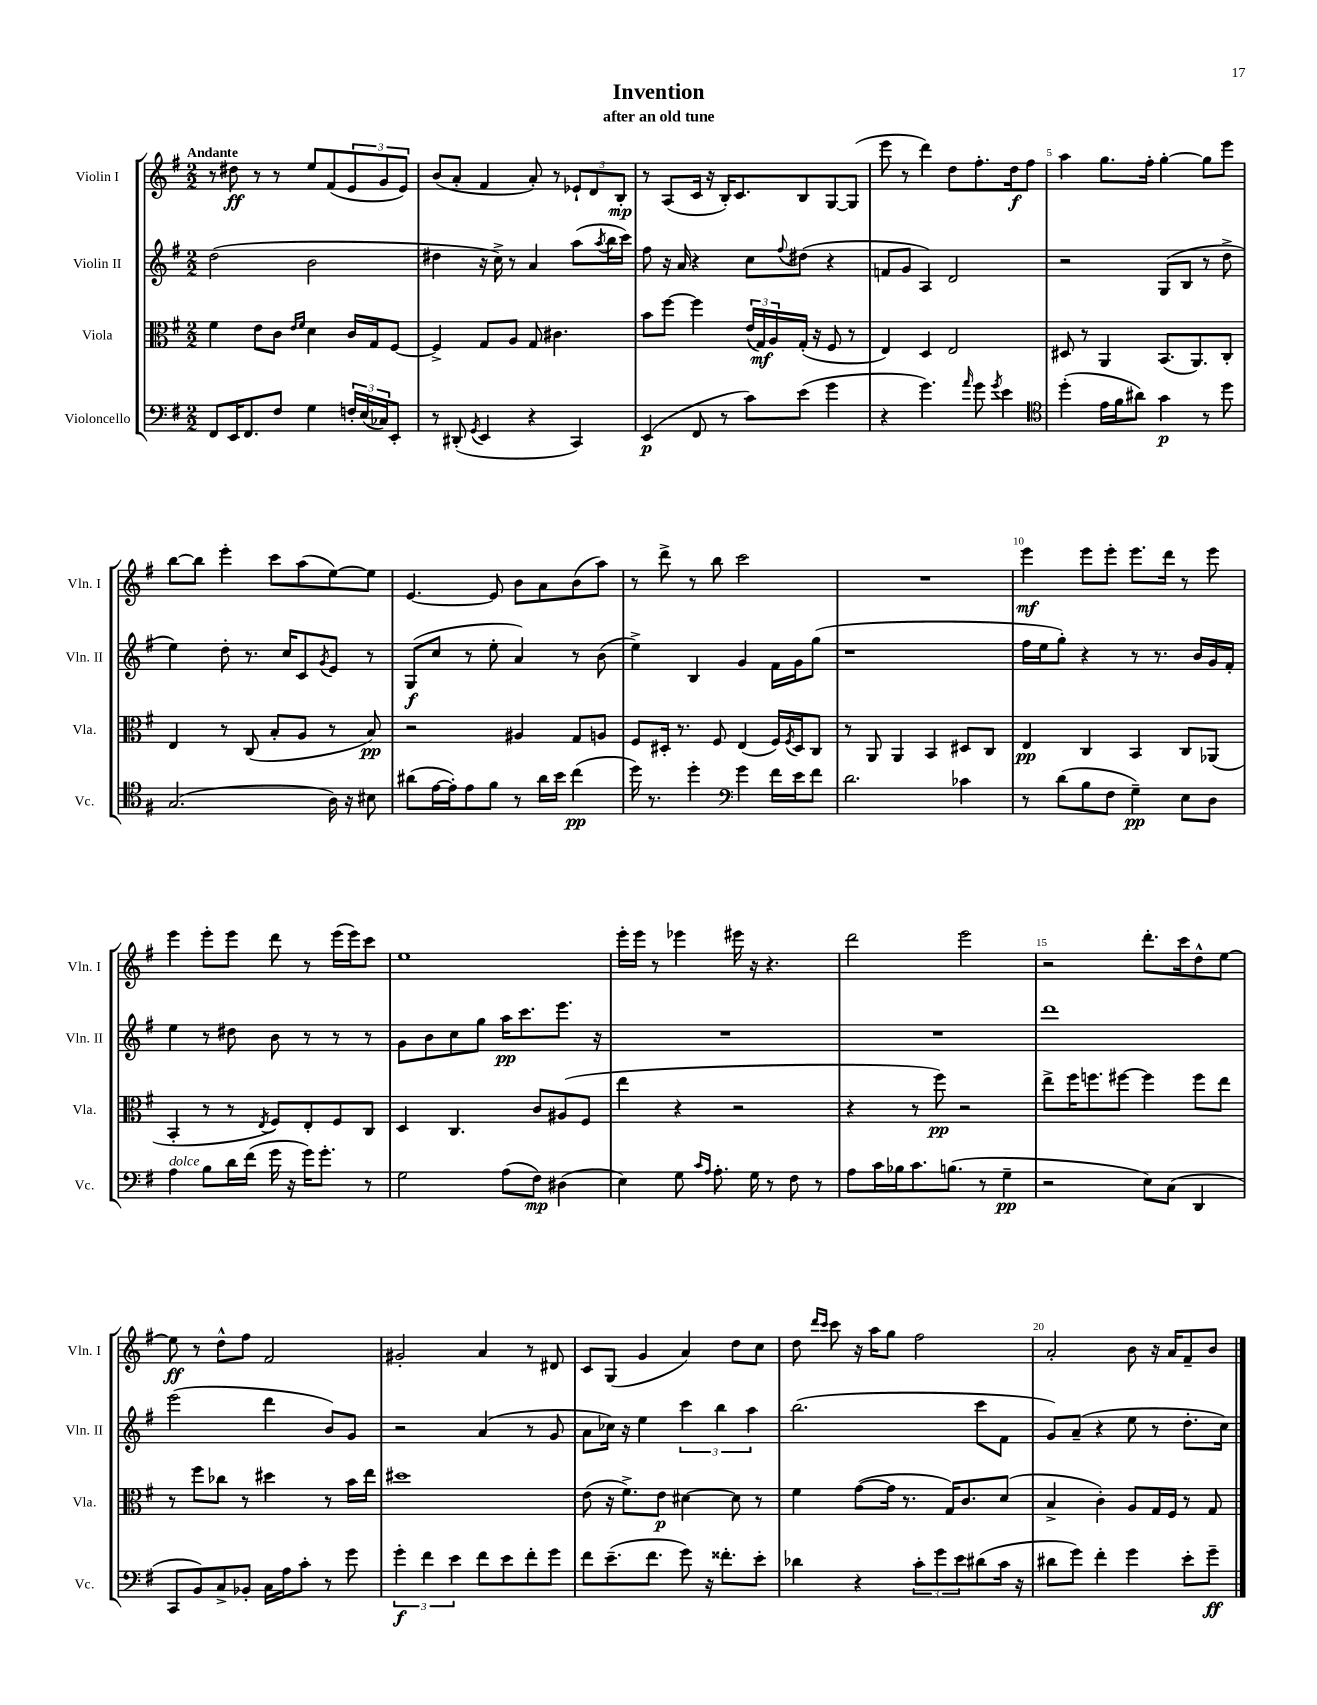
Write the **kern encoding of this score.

**kern	**dynam	**kern	**dynam	**kern	**dynam	**kern	**dynam
*part4	*part4	*part3	*part3	*part2	*part2	*part1	*part1
*staff4	*staff4	*staff3	*staff3	*staff2	*staff2	*staff1	*staff1
*I"Violoncello	*	*I"Viola	*	*I"Violin II	*	*I"Violin I	*
*I'Vc.	*	*I'Vla.	*	*I'Vln. II	*	*I'Vln. I	*
*clefF4	*	*clefC3	*	*clefG2	*	*clefG2	*
*k[f#]	*	*k[f#]	*	*k[f#]	*	*k[f#]	*
*M2/2	*	*M2/2	*	*M2/2	*	*M2/2	*
=1	=1	=1	=1	=1	=1	=1	=1
!	!	!	!	!	!	!LO:TX:a:B:t=Andante	!
8FF#/L	.	4f#\	.	(2dd\	.	8r	.
16EE/K	.	.	.	.	.	8dd#X\	ff
8.FF#/	.	.	.	.	.	.	.
.	.	8e\L	.	.	.	8r	.
8F#/J	.	8c\J	.	.	.	8r	.
.	.	16qqe/LL	.	.	.	.	.
.	.	16qqf#/JJ	.	.	.	.	.
4G\	.	4d\	.	2b\	.	8ee/L	.
.	.	.	.	.	.	(8f#/	.
24Fn'/LL	.	16c/LL	.	.	.	12e/	.
(24E/	.	.	.	.	.	.	.
.	.	16G/J	.	.	.	.	.
24C-X/J)	.	.	.	.	.	12g/	.
8EE'/J	.	[8F#/J	.	.	.	.	.
.	.	.	.	.	.	12e/J)	.
=2	=2	=2	=2	=2	=2	=2	=2
8r	.	4F#^/]	.	4dd#X\	.	(8b/L	.
(8DD#X'/	.	.	.	.	.	8a'/J	.
8qGG/	.	.	.	.	.	.	.
4EE/	.	8G/L	.	16r	.	4f#/	.
.	.	.	.	16cc^\)	.	.	.
.	.	8A/J	.	8r	.	.	.
4r	.	8G/	.	4a/	.	8a'/)	.
.	.	4.c#X\	.	.	.	8r	.
4CC/)	.	.	.	(8aa\L	.	12e-X`/L	.
.	.	.	.	.	.	12d/	.
.	.	.	.	8qaa/	.	.	.
.	.	.	.	16bb\L	.	.	.
.	.	.	.	.	.	12B'/J	mp
.	.	.	.	16ccc\JJ)	.	.	.
=3	=3	=3	=3	=3	=3	=3	=3
(4EE/	p	8b\L	.	8ff#\	.	8r	.
.	.	[8ff#\J	.	16r	.	(8A/L	.
.	.	.	.	16a/	.	.	.
8FF#/	.	4ff#\]	.	4r	.	16c/Jk	.
.	.	.	.	.	.	16r	.
8r	.	.	.	.	.	16B'/KL)	.
.	.	.	.	.	.	8.c/	.
8c\L)	.	(24e/LL	.	8cc\L	.	.	.
.	.	24G/)	mf	.	.	.	.
.	.	24A/	.	.	.	.	.
.	.	.	.	8qqff#/	.	.	.
(8e\J	.	(16G'/JJ	.	(8dd#X\J	.	8B/	.
.	.	16r	.	.	.	.	.
4g\	.	8F#/	.	4r	.	[8G/	.
.	.	8r	.	.	.	(8G/J]	.
=4	=4	=4	=4	=4	=4	=4	=4
4r	.	4E/)	.	8fn/L	.	8eee\	.
.	.	.	.	8g/J	.	8r	.
4.g\)	.	4D/	.	4A/)	.	4ddd\)	.
.	.	2E/	.	2d/	.	8dd\L	.
16qqa/	.	.	.	.	.	.	.
8g\	.	.	.	.	.	8.ff#'\	.
8qg/	.	.	.	.	.	.	.
4e\	.	.	.	.	.	.	.
.	.	.	.	.	.	16dd\k	f
.	.	.	.	.	.	8ff#\J	.
=5	=5	=5	=5	=5	=5	=5	=5
*clefC4	*	*	*	*	*	*	*
(4dd'\	.	8D#X/	.	2r	.	4aa\	.
.	.	8r	.	.	.	.	.
16e\LL	.	4AA/	.	.	.	8.gg\L	.
16f#\J	.	.	.	.	.	.	.
8a#X\J)	.	.	.	.	.	.	.
.	.	.	.	.	.	16ff#'\Jk	.
4g\	p	(8.BB/L	.	(8G/L	.	[4gg'\	.
.	.	.	.	8B/J	.	.	.
.	.	8.AA/)	.	.	.	.	.
8r	.	.	.	8r	.	8gg\L]	.
8dd\	.	8C'/J	.	8dd^\	.	8eee\J	.
!!LO:LB:g=z
=6	=6	=6	=6	=6	=6	=6	=6
(2.G/	.	4E/	.	4ee\)	.	[8bb\L	.
.	.	.	.	.	.	8bb\J]	.
.	.	8r	.	8dd'\	.	4eee'\	.
.	.	(8C/	.	8.r	.	.	.
.	.	8B'/L	.	.	.	8ccc\L	.
.	.	.	.	16cc/KL	.	.	.
.	.	8A/J	.	8c/	.	(8aa\	.
.	.	.	.	8qg/	.	.	.
16A\)	.	8r	.	8e/J	.	[8ee\)	.
16r	.	.	.	.	.	.	.
8B#X\	.	8B/)	pp	8r	.	8ee\J]	.
=7	=7	=7	=7	=7	=7	=7	=7
(8a#X\L	.	2r	.	(8G/L	f	[4.e/	.
[16e\L	.	.	.	8cc/J	.	.	.
16e'\J])	.	.	.	.	.	.	.
8e\	.	.	.	8r	.	.	.
8f#\J	.	.	.	8ee'\	.	8e/]	.
8r	.	4A#X/	.	4a/)	.	8b\L	.
16a#\LL	.	.	.	.	.	8a\	.
16b\JJ	.	.	.	.	.	.	.
(4cc\	pp	8G/L	.	8r	.	(8b\	.
.	.	8An/J	.	(8b\	.	8aa\J)	.
=8	=8	=8	=8	=8	=8	=8	=8
16dd\)	.	8F#/L	.	4ee^\)	.	8r	.
8.r	.	.	.	.	.	.	.
.	.	16D#X'/Jk	.	.	.	8ddd^\	.
.	.	8.r	.	.	.	.	.
4dd'\	.	.	.	4B/	.	8r	.
.	.	8F#/	.	.	.	8bb\	.
*clefF4	*	*	*	*	*	*	*
4g\	.	(4E/	.	4g/	.	2ccc\	.
16f#\LL	.	16F#/LL)	.	16f#\LL	.	.	.
.	.	8qF#/	.	.	.	.	.
16e\J	.	16D#/J	.	16g\J	.	.	.
8f#\J	.	8C/J	.	(8gg\J	.	.	.
=9	=9	=9	=9	=9	=9	=9	=9
2.d\	.	8r	.	1r	.	1r	.
.	.	8AA/	.	.	.	.	.
.	.	4AA/	.	.	.	.	.
.	.	4BB/	.	.	.	.	.
4c-X\	.	8D#X/L	.	.	.	.	.
.	.	8C/J	.	.	.	.	.
=10	=10	=10	=10	=10	=10	=10	=10
8r	.	4E/	pp	16ff#\LL	.	4eee\	mf
.	.	.	.	16ee\J	.	.	.
(8d\L	.	.	.	8gg'\J)	.	.	.
8B\	.	4C/	.	4r	.	8eee\L	.
8F#\J	.	.	.	.	.	8eee'\J	.
4G~\)	pp	4BB/	.	8r	.	8.eee\L	.
.	.	.	.	8.r	.	.	.
.	.	.	.	.	.	16ddd\Jk	.
8E\L	.	8C/L	.	.	.	8r	.
.	.	.	.	16b/LL	.	.	.
8D\J	.	(8AA-X/J	.	16g/	.	8eee\	.
.	.	.	.	16f#'/JJ	.	.	.
!!LO:LB:g=z
=11	=11	=11	=11	=11	=11	=11	=11
!LO:TX:a:i:t=dolce	!	!	!	!	!	!	!
4A\	.	4BB'/	.	4ee\	.	4eee\	.
8B\L	.	8r	.	8r	.	8eee'\L	.
16d\L	.	8r	.	8dd#X\	.	8eee\J	.
(16f#\JJ	.	.	.	.	.	.	.
.	.	8qE/	.	.	.	.	.
16g\	.	8F#/L)	.	8b\	.	8ddd\	.
16r	.	.	.	.	.	.	.
16g\KL)	.	8E'/	.	8r	.	8r	.
8.g'\J	.	.	.	.	.	.	.
.	.	8F#/	.	8r	.	(16eee\LL	.
.	.	.	.	.	.	16eee\J)	.
8r	.	8C/J	.	8r	.	8ccc\J	.
=12	=12	=12	=12	=12	=12	=12	=12
2G\	.	4D/	.	8g\L	.	1ee	.
.	.	.	.	8b\	.	.	.
.	.	4.C/	.	8cc\	.	.	.
.	.	.	.	8gg\J	.	.	.
(8A\L	.	.	.	16aa\KL	pp	.	.
.	.	.	.	8.ccc\	.	.	.
8F#\J)	mp	8c/L	.	.	.	.	.
(4D#X\	.	(8A#X/	.	8.eee\J	.	.	.
.	.	8F#/J	.	.	.	.	.
.	.	.	.	16r	.	.	.
=13	=13	=13	=13	=13	=13	=13	=13
4E\)	.	4ee\	.	1r	.	16eee'\LL	.
.	.	.	.	.	.	16eee\JJ	.
.	.	.	.	.	.	8r	.
8G\	.	4r	.	.	.	4eee-X\	.
16qqc/LL	.	.	.	.	.	.	.
16qqA/JJ	.	.	.	.	.	.	.
8.A'\	.	.	.	.	.	.	.
.	.	2r	.	.	.	16eee#X\	.
16G\	.	.	.	.	.	16r	.
8r	.	.	.	.	.	4.r	.
8F#\	.	.	.	.	.	.	.
8r	.	.	.	.	.	.	.
=14	=14	=14	=14	=14	=14	=14	=14
8A\L	.	4r	.	1r	.	2ddd\	.
16c\L	.	.	.	.	.	.	.
16B-X\J	.	.	.	.	.	.	.
8.c\	.	8r	.	.	.	.	.
.	.	8ff#\)	pp	.	.	.	.
(8.Bn\J	.	.	.	.	.	.	.
.	.	2r	.	.	.	2eee\	.
8r	.	.	.	.	.	.	.
4G~\	pp	.	.	.	.	.	.
=15	=15	=15	=15	=15	=15	=15	=15
2r	.	8ee^\L	.	1ddd	.	2r	.
.	.	16ff#\K	.	.	.	.	.
.	.	8.ffn\	.	.	.	.	.
.	.	[8ff#X\J	.	.	.	.	.
8E\L)	.	4ff#\]	.	.	.	8.ddd'\L	.
(8C\J	.	.	.	.	.	.	.
.	.	.	.	.	.	16ccc\k	.
4DD/	.	8ff#\L	.	.	.	8dd^^\	.
.	.	8ee\J	.	.	.	[8ee\J	.
!!LO:LB:g=z
=16	=16	=16	=16	=16	=16	=16	=16
8CC/L	.	8r	.	(2eee\	.	8ee\]	ff
8BB/)	.	8ff#\L	.	.	.	8r	.
8C^/	.	8cc-X\J	.	.	.	8dd^^\L	.
8BB-X'/J	.	8r	.	.	.	8ff#\J	.
16C\LL	.	4dd#X\	.	4ddd\	.	2f#/	.
16A\J	.	.	.	.	.	.	.
8c'\J	.	.	.	.	.	.	.
8r	.	8r	.	8b/L)	.	.	.
8g\	.	16b\LL	.	8g/J	.	.	.
.	.	16ee\JJ	.	.	.	.	.
=17	=17	=17	=17	=17	=17	=17	=17
6g'\	f	1dd#X	.	2r	.	2g#X'/	.
6f#\	.	.	.	.	.	.	.
6e\	.	.	.	.	.	.	.
8f#\L	.	.	.	(4a/	.	4a/	.
8e\	.	.	.	.	.	.	.
8f#'\	.	.	.	8r	.	8r	.
8g\J	.	.	.	8g/	.	8d#X/	.
=18	=18	=18	=18	=18	=18	=18	=18
8f#\L	.	(8e\	.	8a\L	.	8c/L	.
(8.e~\	.	16r	.	16cc-X\Jk)	.	(8G/J	.
.	.	8.f#^\L)	.	16r	.	.	.
.	.	.	.	4ee\	.	4g/	.
8.f#\J	.	.	.	.	.	.	.
.	.	8e\J	p	.	.	.	.
8g\)	.	[4d#X\	.	6ccc\	.	4a/)	.
16r	.	.	.	.	.	.	.
.	.	.	.	6bb\	.	.	.
8.f##X'\L	.	.	.	.	.	.	.
.	.	8d#\]	.	.	.	8dd\L	.
.	.	.	.	6aa\	.	.	.
8e'\J	.	8r	.	.	.	8cc\J	.
=19	=19	=19	=19	=19	=19	=19	=19
4d-X\	.	4f#\	.	(2.bb\	.	8dd\	.
.	.	.	.	.	.	16qqddd/LL	.
.	.	.	.	.	.	16qqccc/JJ	.
.	.	.	.	.	.	8ccc\	.
4r	.	([8g\L	.	.	.	16r	.
.	.	.	.	.	.	16aa\KL	.
.	.	16g\Jk]	.	.	.	8gg\J	.
.	.	8.r	.	.	.	.	.
12c'\L	.	.	.	.	.	2ff#\	.
12g\	.	.	.	.	.	.	.
.	.	16G/KL)	.	.	.	.	.
12e\	.	.	.	.	.	.	.
.	.	8.c/	.	.	.	.	.
(8d#X\	.	.	.	8ccc\L	.	.	.
16c\Jk	.	(8d/J	.	8f#\J	.	.	.
16r	.	.	.	.	.	.	.
=20	=20	=20	=20	=20	=20	=20	=20
8d#X\L	.	4B^/	.	8g/L)	.	2a'/	.
8g\J)	.	.	.	(8a~/J	.	.	.
4f#'\	.	4c'\)	.	4r	.	.	.
4g\	.	8A/L	.	8ee\	.	8b\	.
.	.	16G/L	.	8r	.	16r	.
.	.	16F#/JJ	.	.	.	16a/KL	.
8e'\L	.	8r	.	8.dd'\L	.	8f#~/	.
8g~\J	ff	8G/	.	.	.	8b/J	.
.	.	.	.	16cc\Jk)	.	.	.
==	==	==	==	==	==	==	==
*-	*-	*-	*-	*-	*-	*-	*-
